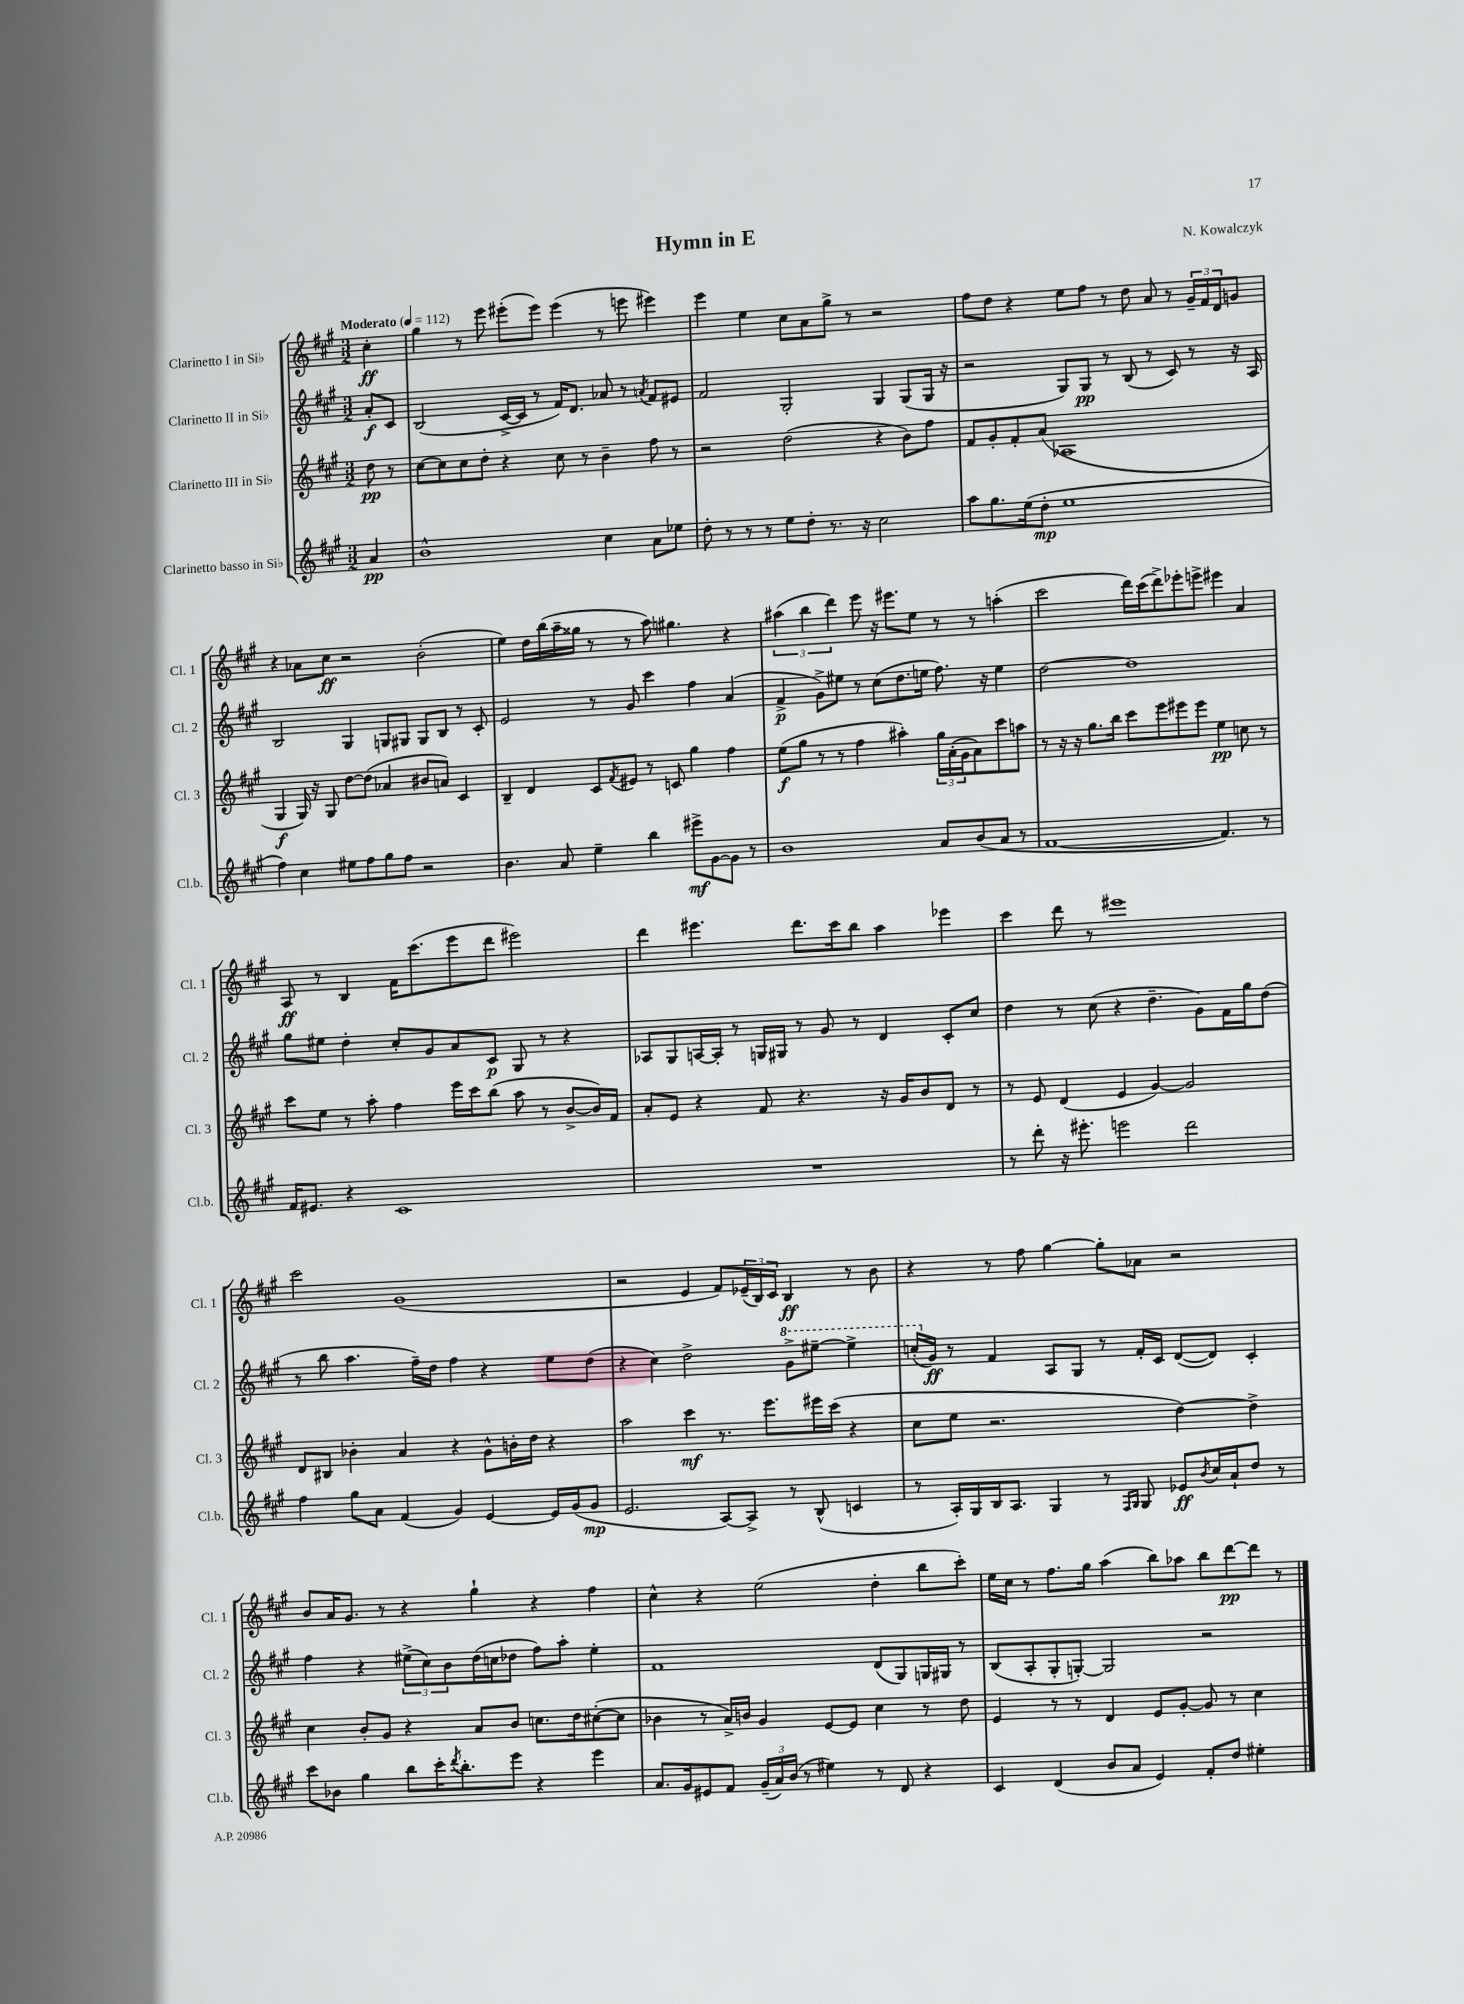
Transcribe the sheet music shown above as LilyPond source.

\header { title = "Hymn in E" composer = "N. Kowalczyk" }
<<
\new StaffGroup <<
\new Staff = "s0" \with { instrumentName = "Clarinetto I in Sib" shortInstrumentName = "Cl. 1" } {
    \clef treble \key a \major \numericTimeSignature \time 3/2 \partial 4 \tempo "Moderato" 4 = 112
    cis''4-.\ff |
    gis''4 r8 e'''8 eis'''8-.( eis'''8) eis'''4( r8 e'''8 eis'''4) |
    e'''4 e''4 cis''8 a'8 gis''8-> r8 r2 |
    fis''8 d''8 r4 e''8 fis''8 r8 d''8 a'8 r8 \tuplet 3/2 { gis'16-- fis'16 d'16 } g'8 |
    r4 aes'8 cis''8\ff r2 b'2-.( |
    e''4) d''16 b''16( a''16-- gisis''16 r8 r8 a''8) gis''4. r4 |
    \tuplet 3/2 { ais''4( b''4 d'''4) } e'''8 r16 eis'''8. e''8 r8 r8 a''4-.( |
    cis'''2 d'''16) cis'''16( d'''8->) ees'''8-. e'''8-> eis'''4 a'4 |
    a8\ff r8 b4 fis'16 cis'''8.( e'''8 d'''8 eis'''2) |
    d'''4 eis'''4. d'''8. cis'''16 b''8 a''4 ees'''4 |
    cis'''4 d'''8 r8 eis'''1 |
    cis'''2 gis'1( |
    r2 e'4 fis'8) \tuplet 3/2 { ees'16--( b16) cis'16 } b4\ff r8 b'8 |
    r4 r8 fis''8 gis''4~ gis''8-. aes'8 r2 |
    b'8 a'16 gis'8. r8 r4 gis''4-! r4 fis''4 |
    cis''4-^ r4 e''2( d''4-. b''8 cis'''8-.) |
    e''16 cis''16 r8 fis''8. gis''16 a''4( b''8) aes''8 b''8 d'''8~\pp d'''8 r8 \bar "|." |
}
\new Staff = "s1" \with { instrumentName = "Clarinetto II in Sib" shortInstrumentName = "Cl. 2" } {
    \clef treble \key a \major \numericTimeSignature \time 3/2 \partial 4
    a'8-.\f cis'8 |
    b2( cis'16~-> cis'16 r8 fis'16) d'8. aes'8 r8 \acciaccatura { a'8 } fis'8 eis'8 |
    fis'2 gis2-. gis4 gis8( gis16 r16 |
    r2 gis8) gis8\pp r8 b8( r8 cis'8) r8 r16 a16 |
    b2 gis4 g8 gis8 gis8 b8 r8 cis'8-. |
    e'2 r8 gis'8 cis'''4 fis''4 a'4( |
    fis'4->\p gis'8->) eis''8 r8 cis''8( d''8. e''16 fis''8.) r16 e''4 |
    d''2~ d''1 |
    gis''8 eis''8 d''4-. cis''8-. gis'8 a'8 cis'8\p gis8 r8 r4 |
    aes8 gis8 a16~ a16-. r8 g16 gis16 r8 gis'8 r8 d'4 cis'8-. cis''8 |
    d''4 r8 cis''8( r4 d''4.-- gis'8) fis'16 gis''16 d''8( |
    r8 b''8 a''4. fis''16--) d''16 fis''4 r4 e''8 d''8( |
    r4 cis''4) d''2-> \ottava #1 gis''8-> eis'''8~-- eis'''4-> |
    c'''16-.( \ottava #0 gis'16\ff) r8 fis'4 a8 gis8 r8 fis'16-. cis'16 d'8~( d'8) cis'4-. |
    fis''4 r4 \tuplet 3/2 { eis''8->( cis''8) b'8 } d''16( c''16 des''8 fis''8) a''8-. eis''4-. |
    fis'1 d'8( gis8) g16 gis16 r8 |
    b8( a8-. gis8-. g8~-.) g2 r2 \bar "|." |
}
\new Staff = "s2" \with { instrumentName = "Clarinetto III in Sib" shortInstrumentName = "Cl. 3" } {
    \clef treble \key a \major \numericTimeSignature \time 3/2 \partial 4
    d''8\pp r8 |
    cis''8~ cis''8 cis''8 d''8-. r4 cis''8 r8 b'4-- fis''8 r8 |
    r2 d''2( r4 b'8) fis''8 |
    fis'8 gis'8-. fis'8-. a'8( aes1 |
    gis4\f gis16) r16 gis8 d''8~ d''8( aes'4 bis'8 a'8) cis'4 |
    b4-- d'4 cis'8 \acciaccatura { fis'8 } eis'8 r8 c'8 gis''4 fis''4 |
    e''8\f( gis''8 r8 r8 fis''4 ais''4-.) \tuplet 3/2 { gis''16 a'16-.( gis'16 } a'8) cis'''8 a''8 |
    r8 r16 r16 gis''8. b''16 cis'''8 e'''8 eis'''8 eis'''8 e''4\pp c''8 r8 |
    cis'''8 e''8 r8 a''8-. fis''4 e'''16 cis'''16 b''8( a''8 r8 b'8~-> b'16) fis'16 |
    a'8-. e'8 r4 fis'8 r4. r16 gis'16 b'8 d'8 r8 |
    r8 e'8 d'4( e'4 gis'4~) gis'2 |
    d'8 bis8 bes'4-. a'4 r4 gis'8-^ b'16-. d''16 r4 |
    a''2 cis'''4\mf r8. e'''8. eis'''16 cis'''16( r4 |
    cis''8 e''8 r2. d''4~) d''4-> |
    cis''4 b'8-. gis'8 r4 a'8 b'8 c''8. d''16 cis''8~-.( cis''8 |
    bes'4 r8 a'16->) b'16 gis'4 e'8~ e'8 cis''4 r8 d''8 |
    e'4 r8 r8 d'4 e'8 gis'8~-. gis'8 r8 cis''4 \bar "|." |
}
\new Staff = "s3" \with { instrumentName = "Clarinetto basso in Sib" shortInstrumentName = "Cl.b." } {
    \clef treble \key a \major \numericTimeSignature \time 3/2 \partial 4
    a'4\pp |
    b'1-^ cis''4 a'8 ees''8 |
    d''8-. r8 r8 r8 e''8 d''8-. r8. r16 cis''2 |
    a''8 gis''8. e''16( d''8-.\mp e''1 |
    fis''4) cis''4 eis''8 fis''8 gis''8 fis''8 r2 |
    b'4. a'8 e''4-- b''4 eis'''8->\mf gis'8~ gis'8 r8 |
    b'1 a'8 b'8( a'8 r8 |
    fis'1~ fis'4.) r8 |
    fis'16 eis'8. r4 cis'1 |
    R1. |
    r8 d'''8-. r16 eis'''8.-. e'''2 d'''2 |
    fis''4 gis''8 a'8 fis'4( gis'4) e'4~ e'16 gis'16( gis'8\mp |
    e'2. a8~) a8-> r8 b8-^( c'4 |
    r8 a16-.) gis16 b16 a8. gis4 r8 \grace { fis16 gis16 } gis8 ees'8\ff \acciaccatura { b'8 } cis''16 a'16-! d''8 r8 |
    cis'''8 bes'8 gis''4 b''8 cis'''16-. \acciaccatura { d'''8 } b''8.-. e'''8 r4 e'''4 |
    a'8. gis'16 eis'8 fis'8 \tuplet 3/2 { gis'16--( a'16) b'16( } r8 eis''4) r8 d'8 r4 |
    cis'4 d'4( b'8 a'8 e'4) fis'8-. d''8 eis''4-. \bar "|." |
}
>>
>>
\layout { \context { \Score \remove "Bar_number_engraver" } }
